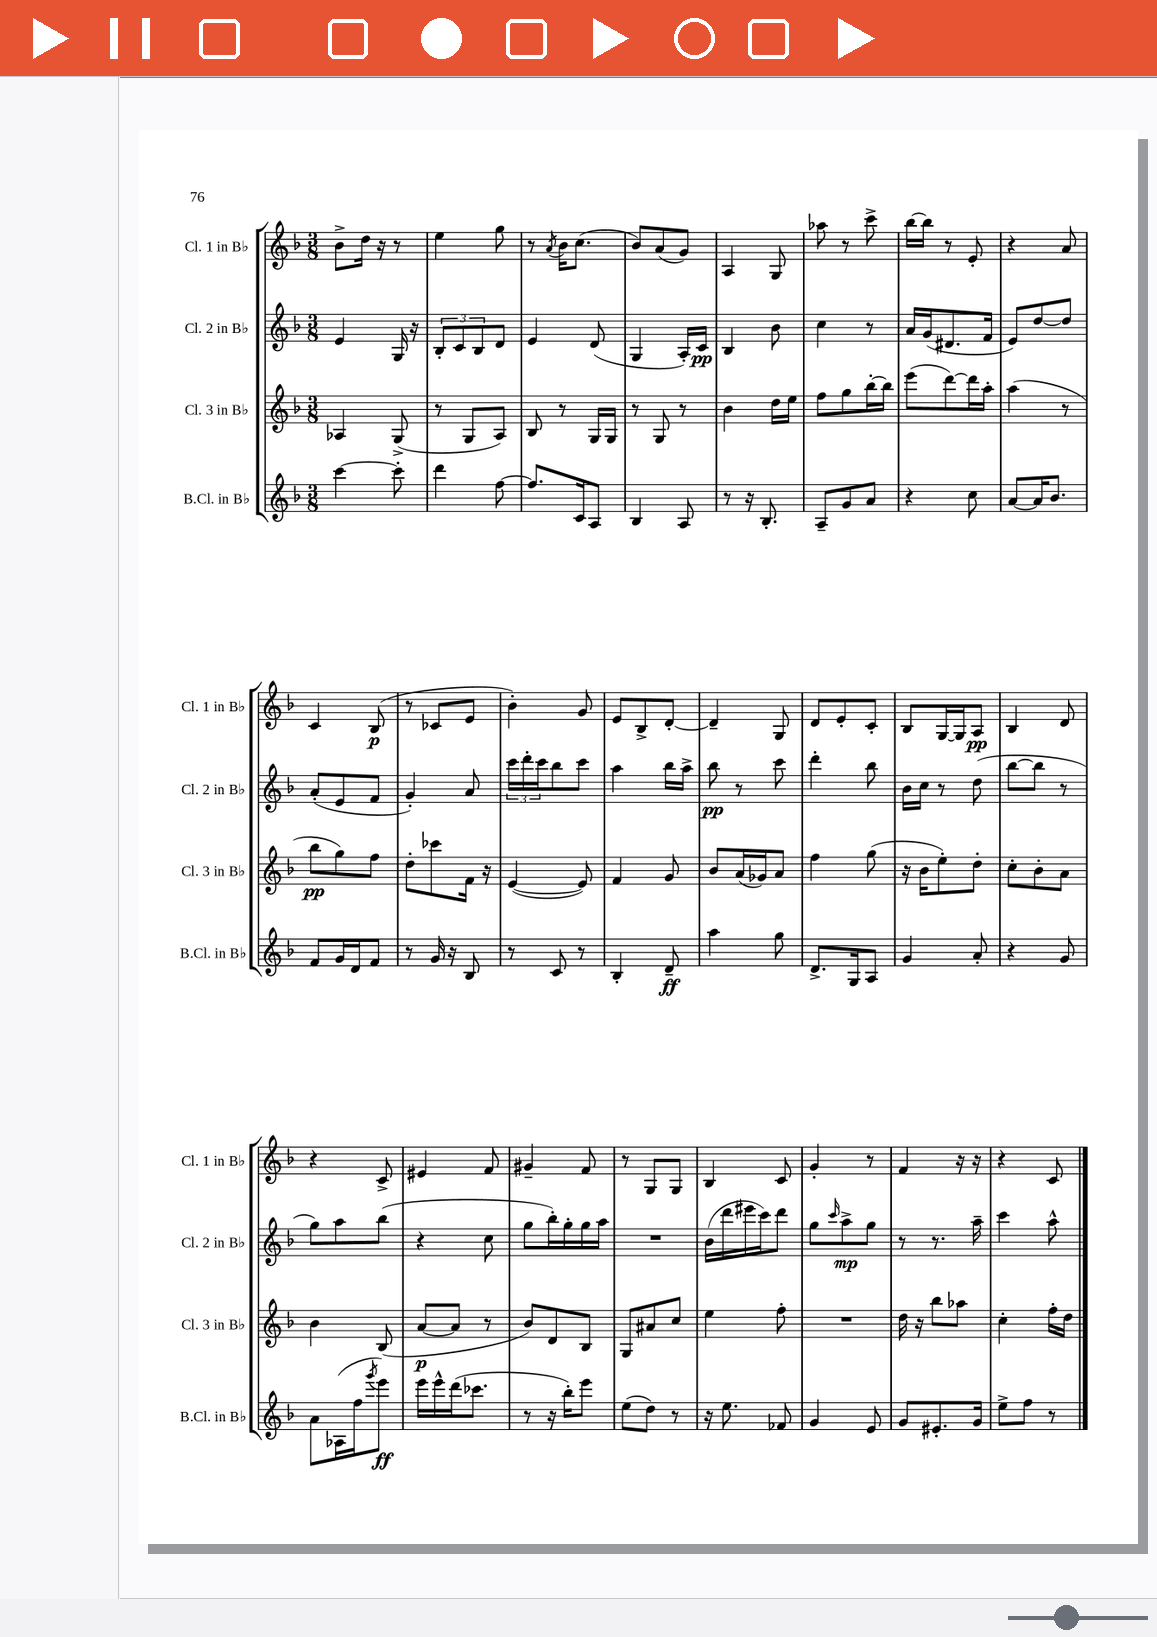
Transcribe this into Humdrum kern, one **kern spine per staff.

**kern	**kern	**kern	**kern
*staff4	*staff3	*staff2	*staff1
*clefG2	*clefG2	*clefG2	*clefG2
*k[b-]	*k[b-]	*k[b-]	*k[b-]
*M3/8	*M3/8	*M3/8	*M3/8
[4ccc\	4A-/	4e/	8b-^\L
.	.	.	16dd\Jk
.	.	.	16r
8ccc'\]	(8G^/	16G/	8r
.	.	16r	.
=	=	=	=
4ddd\	8r	12B-'/L	4ee\
.	.	12c/	.
.	8G/L	.	.
.	.	12B-/	.
[8ff\	8A/J)	8d/J	8gg\
=	=	=	=
8.ff/]L	8B-/	4e/	8r
.	.	.	8qa/
.	8r	.	16b-\LK
16c/k	.	.	(8.cc\J
8A/J	16G/LL	(8d/	.
.	16G/JJ	.	.
=	=	=	=
4B-/	8r	4G/	8b-/L)
.	8G/	.	(8a/
8A/	8r	16A'/LL)	8g/J)
.	.	16c/JJ	.
=	=	=	=
8r	4b-\	4B-/	4A/
16r	.	.	.
8.B-'/	.	.	.
.	16dd\LL	8b-\	8G/
.	16ee\JJ	.	.
=	=	=	=
8A~/L	8ff\L	4cc\	8aa-\
8g/	8gg\	.	8r
8a/J	[16bb-'\L	8r	8ccc^\
.	16bb-\]JJ	.	.
=	=	=	=
4r	(8eee\L	16a/LL	[16bb-\LL
.	.	(16g/J	16bb-\]JJ
.	[8ddd\)	8.d#/	8r
8cc\	16ddd\]L	.	8e'/
.	16aa'\JJ	16f/Jk	.
=	=	=	=
[8a/L	(4aa\	8e/L)	4r
16a/]K	.	[8dd/	.
8.b-/J	.	.	.
.	8r	8dd/]J	8a/
=	=	=	=
8f/L	8bb-\L	(8a'/L	4c/
16g/L	8gg\)	8e/	.
16d/J	.	.	.
8f/J	8ff\J	8f/J	(8B-/
=	=	=	=
8r	8dd'\L	4g'/)	8r
16g/	8ccc-\	.	8c-/L
16r	.	.	.
8B-/	16f\Jk	8a/	8e/J
.	16r	.	.
=	=	=	=
8r	([4e/	24ccc\LL	4b-'\)
.	.	24ddd'\	.
.	.	24ccc\J	.
8c/	.	8bb-\	.
8r	8e/])	8ccc\J	8g/
=	=	=	=
4B-'/	4f/	4aa\	8e/L
.	.	.	8B-^/
8d~/	8g/	16bb-\LL	[8d'/J
.	.	16aa^\JJ	.
=	=	=	=
4aa\	8b-/L	8bb-\	4d~/]
.	(16a/L	8r	.
.	16g-/J)	.	.
8gg\	8a/J	8ccc\	8G/
=	=	=	=
8.d^/L	4ff\	4ddd'\	8d/L
.	.	.	8e'/
16G/k	.	.	.
8A/J	(8gg\	8bb-\	8c'/J
=	=	=	=
4g/	16r	16b-\LL	8B-/L
.	16b-\LK	16cc\JJ	.
.	8ee'\)	8r	[16G/L
.	.	.	16G/]J
8a'/	8dd'\J	(8dd\	8A/J
=	=	=	=
4r	8cc'\L	[8bb-\L	4B-/
.	8b-'\	8bb-\]J	.
8g/	8a\J	8r	8d/
=	=	=	=
8a\L	4b-\	8gg\L)	4r
(16A-\L	.	8aa\	.
16ff\J	.	.	.
8qggg/	.	.	.
8eee\J)	(8B-/	(8bb-\J	8c^/
=	=	=	=
16eee\LL	[8a/L	4r	4e#/
16eee^^\	.	.	.
(16ddd\J	8a/]J	.	.
8.ccc-\J	.	.	.
.	8r	8cc\	8f/
=	=	=	=
8r	8b-/L)	8gg\L	4g#~/
16r	8d/	16bb-'\L)	.
16bb-'\LK)	.	16gg'\	.
8eee\J	8B-/J	16gg\	8f/
.	.	16aa\JJ	.
=	=	=	=
(8ee\L	8G/L	4.r	8r
8dd\J)	8a#/	.	8G/L
8r	8cc/J	.	8G/J
=	=	=	=
16r	4ee\	(16b-\LL	4B-/
8.ee\	.	16ddd\	.
.	.	16eee#\	.
.	.	16ccc\J)	.
8f-/	8ff'\	8ddd\J	8c/
=	=	=	=
4g/	4.r	8gg\L	4g'/
.	.	16qqccc/	.
.	.	8aa^\	.
8e/	.	8gg\J	8r
=	=	=	=
8g/L	16dd\	8r	4f/
.	16r	.	.
8.e#'/	8bb-\L	8.r	.
.	8aa-\J	.	16r
16g/Jk	.	16aa~\	16r
=	=	=	=
8ee^\L	4cc'\	4ccc\	4r
8ff\J	.	.	.
8r	16ff'\LL	8aa^^\	8c/
.	16dd\JJ	.	.
==	==	==	==
*-	*-	*-	*-
